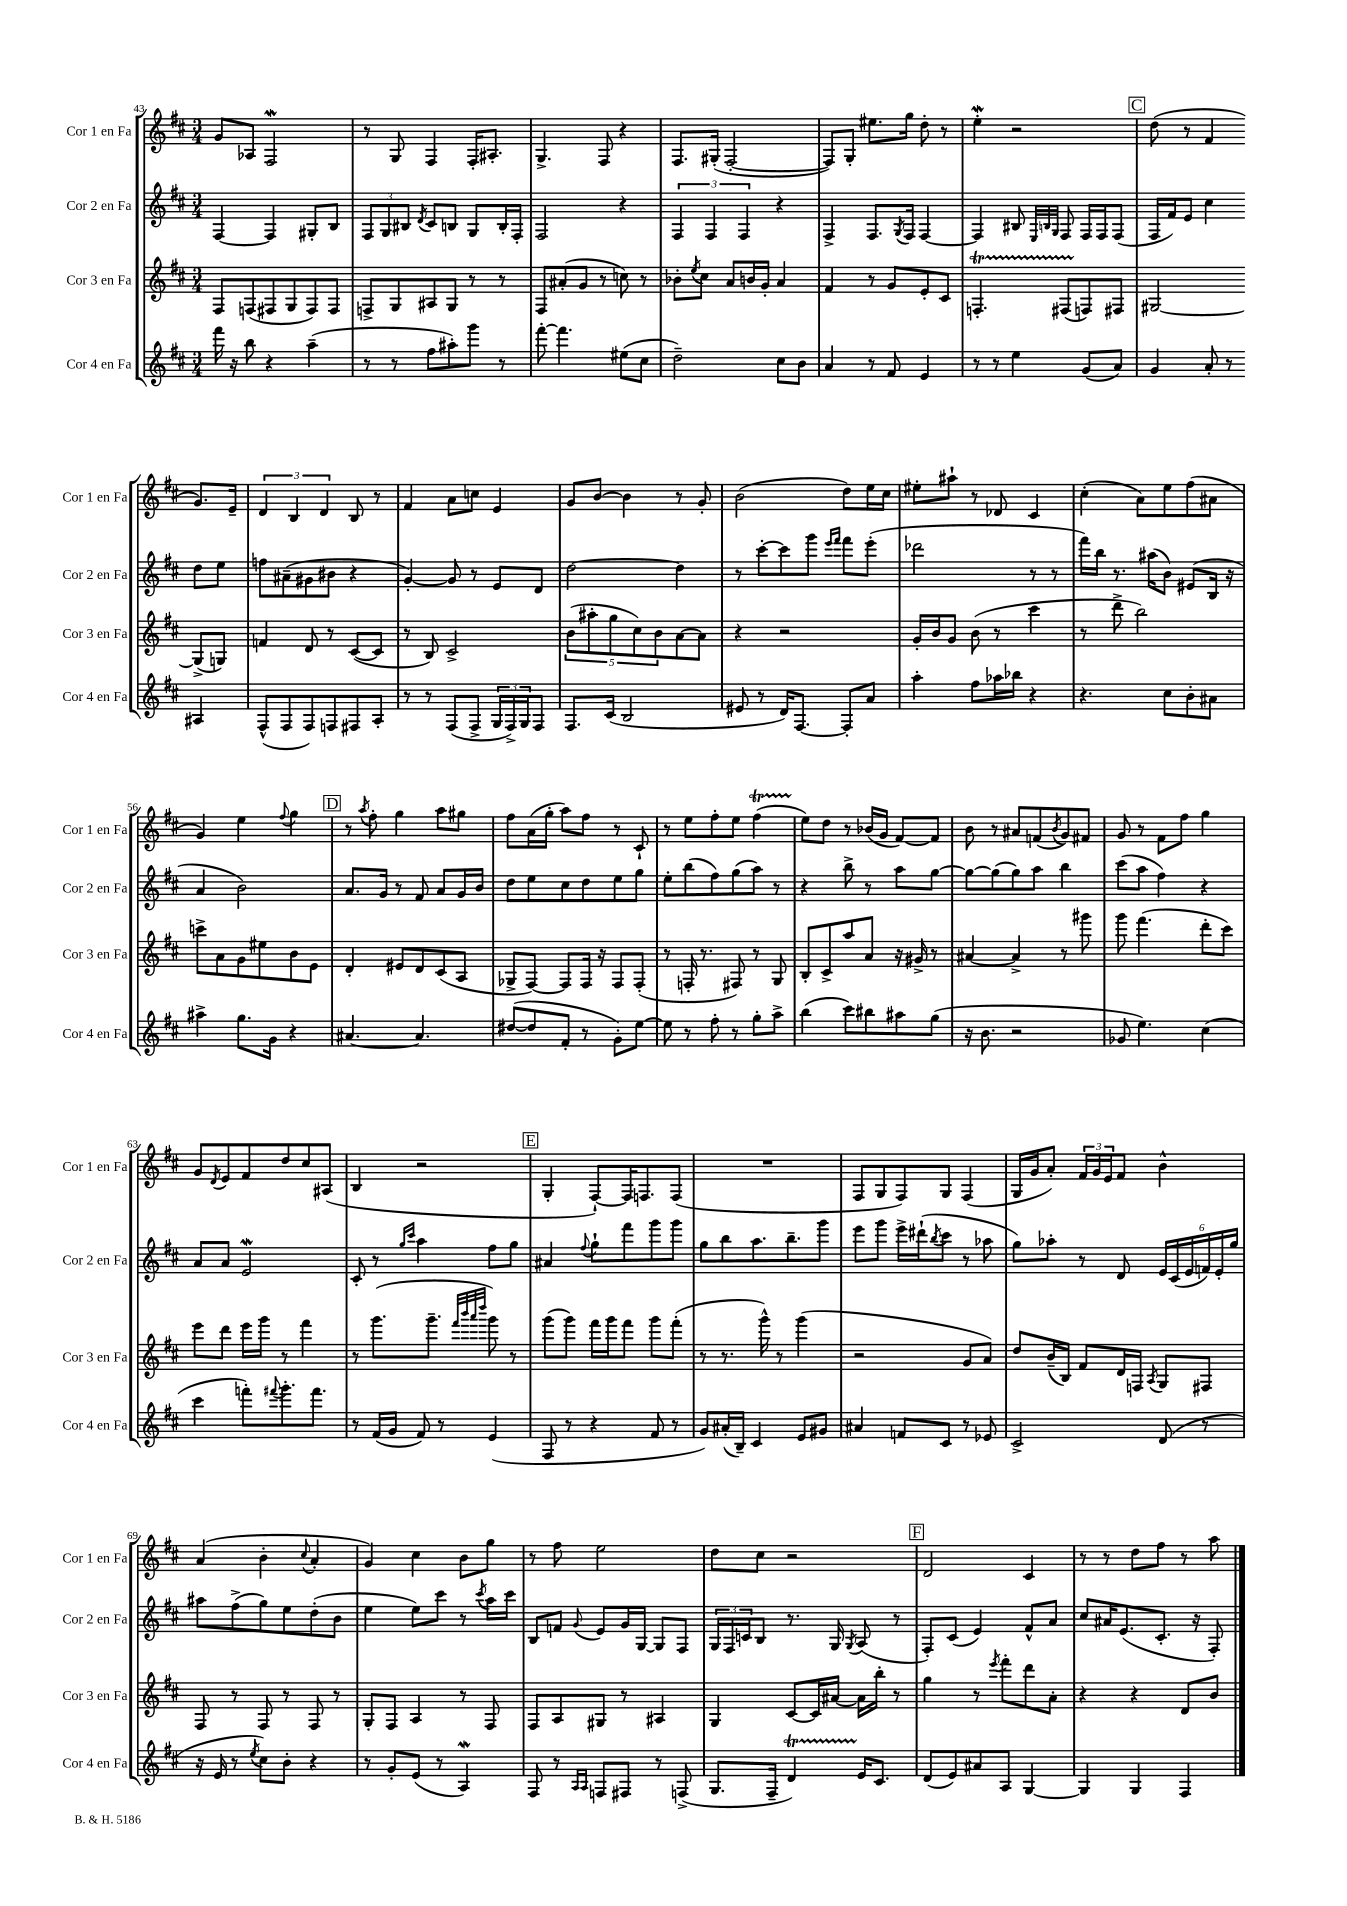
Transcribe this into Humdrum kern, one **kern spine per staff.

**kern	**kern	**kern	**kern
*staff4	*staff3	*staff2	*staff1
*clefG2	*clefG2	*clefG2	*clefG2
*k[f#c#]	*k[f#c#]	*k[f#c#]	*k[f#c#]
*M3/4	*M3/4	*M3/4	*M3/4
16fff#	8F#	[4F#	8g
16r	.	.	.
8bb	(8F	.	8A-
4r	8F#	4F#]	2F#
.	8G	.	.
(4aa~	8F#)	8G#'	.
.	8F#	8B	.
=	=	=	=
8r	8F^	12F#	8r
.	.	12G	.
8r	8G	.	8G
.	.	12B#	.
.	.	8qd	.
8ff#	8A#	8c#	4F#
8aa#')	8G	8B	.
8ggg	8r	8G	16F#'
.	.	.	8.A#'
8r	8r	16B'	.
.	.	16F#'	.
=	=	=	=
[8fff#'	8F#	2F#	4.G^
4.fff#]	(8a#'	.	.
.	8g	.	.
.	8r	.	8F#
(8ee#	8cc)	4r	4r
8cc#	8r	.	.
=	=	=	=
2dd~)	8b-'	6F#	8.F#
.	8qee	.	.
.	8cc#	.	.
.	.	6F#	.
.	.	.	(16G#'
.	8a	.	[2F#'
.	.	6F#	.
.	16b	.	.
.	16g'	.	.
8cc#	4a	4r	.
8b	.	.	.
=	=	=	=
4a	4f#	4F#^	8F#])
.	.	.	8G'
8r	8r	8.F#	8.ee#
8f#	8g	.	.
.	.	8qG	.
.	.	16F#	16gg
4e	8e'	[4F#	8dd'
.	8c#	.	8r
=	=	=	=
8r	4.F'	4F#]	4ee'
8r	.	.	.
4ee	.	8B#	2r
.	.	32qqE	.
.	.	32qqB	.
.	.	32qqG	.
.	(8F#	8F#	.
(8g	8F)	16F#	.
.	.	16F#	.
8a)	8F#	(8F#	.
=	=	=	=
4g	[2G#	16F#	(8dd
.	.	16f#)	.
.	.	8e	8r
8a'	.	4cc#	4f#
8r	.	.	.
4A#	(8G#^]	8dd	8.g)
.	8G)	8ee	.
.	.	.	16e~
=	=	=	=
(8F#^^	4f	8ff	6d
8F#	.	(8a#~	.
.	.	.	6B
8F#)	8d	8g#	.
.	.	.	6d
8F	8r	8b#	.
8F#	([8c#	4r	8B
8A'	8c#]	.	8r
=	=	=	=
8r	8r	[4g')	4f#
8r	8B)	.	.
(8F#	2c#^	8g]	8a
8F#^	.	8r	8cc
24G	.	8e	4e
24F#^)	.	.	.
24G	.	.	.
8F#	.	8d	.
=	=	=	=
8.F#	(10b	[2dd	8g
.	10aa#'	.	.
.	.	.	[8b
(16c#	.	.	.
.	10gg	.	.
2B	.	.	4b]
.	10cc#)	.	.
.	10b	.	.
.	[8a	4dd]	8r
.	8a]	.	8g'
=	=	=	=
8e#	4r	8r	(2b
8r	.	[8ccc#'	.
16d)	2r	8ccc#]	.
[8.F#	.	.	.
.	.	8ggg	.
.	.	16qqeee	.
.	.	16qqfff#	.
8F#']	.	8fff#	8dd)
8a	.	(8eee'	16ee
.	.	.	16cc#
=	=	=	=
4aa'	16g'	2ddd-	8ee#'
.	16b	.	.
.	8g	.	8aa#`
8ff#	(8b	.	8r
16aa-	8r	.	8d-
16bb-	.	.	.
4r	4ccc#	8r	4c#
.	.	8r	.
=	=	=	=
4.r	8r	16fff#)	(4cc#'
.	.	16bb	.
.	8ddd^	8.r	.
.	2bb)	.	8a)
.	.	(16aa#	.
8cc#	.	8b)	8ee
8b'	.	(8e#	(8ff#
8a#	.	16B	8a#
.	.	16r	.
=	=	=	=
4aa#^	8ccc^	4a	4g)
.	8a	.	.
8.gg	8g	2b)	4ee
.	8ee#	.	.
16g	.	.	.
.	.	.	8qqff#
4r	8b	.	4gg
.	8e	.	.
=	=	=	=
[4.a#	4d'	8.a	8r
.	.	.	8qaa
.	.	.	8ff#'
.	.	16g	.
.	8e#	8r	4gg
4.a#]	8d	8f#	.
.	(8c#	8a	8aa
.	8A	16g	8gg#
.	.	16b	.
=	=	=	=
([8dd#	8G-^	8dd	8ff#
8dd#]	[8F#)	8ee	(16a
.	.	.	16gg'
8f#'	8F#]	8cc#	8aa)
8r	16F#	8dd	8ff#
.	16r	.	.
8g')	8F#	8ee	8r
[8ee	(8F#'	8gg	8c#`
=	=	=	=
8ee]	8r	8ee'	8r
8r	16F'	(8bb	8ee
.	8.r	.	.
8ff#'	.	8ff#)	8ff#'
8r	8F#)	(8gg	8ee
8gg'	8r	8aa)	(4ff#
8aa^	8G	8r	.
=	=	=	=
(4bb	8B'	4r	8ee)
.	8c#^	.	8dd
8ccc#)	8aa	8bb^	8r
8bb#	8a	8r	(16b-
.	.	.	16g
8aa#	16r	8aa	[8f#)
.	16g#^	.	.
(8gg	8r	[8gg	8f#]
=	=	=	=
16r	[4a#	8gg_	8b
8.b	.	.	.
.	.	(8gg]	8r
2r	4a#^]	8gg)	8a#
.	.	8aa	(8f
.	.	.	8qb
.	8r	4bb	8g)
.	8ggg#	.	8f#
=	=	=	=
8g-	8ggg	(8ccc#	8g
4.ee)	(4.fff#	8aa	8r
.	.	4ff#)	8f#
.	.	.	8ff#
(4cc#	8ddd'	4r	4gg
.	8ccc#)	.	.
=	=	=	=
4ccc#	8eee	8a	8g
.	.	.	8qd
.	8ddd	8a	8e
8fff')	16eee	2e	8f#
.	16ggg	.	.
8qqfff#	.	.	.
8.ggg'	8r	.	8dd
.	4fff#	.	8cc#
8.fff#	.	.	.
.	.	.	(8A#
=	=	=	=
8r	8r	8c#'	4B
(16f#	(8.ggg	8r	.
16g	.	.	.
.	.	16qqgg	.
.	.	16qqccc#	.
8f#)	.	4aa	2r
.	8.ggg~	.	.
8r	.	.	.
.	32qqfff#	.	.
.	32qqbbb	.	.
.	32qqaaa	.	.
.	32qqdddd	.	.
(4e	8ggg)	8ff#	.
.	8r	8gg	.
=	=	=	=
8F#	(8ggg	4a#	4G'
8r	8ggg)	.	.
.	.	8qqff#	.
4r	16fff#	8gg`	[8F#`)
.	16ggg	.	.
.	8fff#	8fff#	16F#]
.	.	.	8.F
8f#	8ggg	8ggg	.
8r	(8fff#'	8ggg	(8F
=	=	=	=
8g)	8r	8gg	2.r
(16a#'	8.r	8bb	.
16B~)	.	.	.
4c#	.	8.aa	.
.	16ggg^^)	.	.
.	8r	.	.
.	.	8.bb~	.
8e	(4ggg	.	.
8g#	.	8ggg	.
=	=	=	=
4a#	2r	8eee	8F#
.	.	8ggg	8G
8f	.	16eee^	8F#)
.	.	(16ddd#`	.
.	.	8qbb	.
8c#	.	8ccc#	8G
8r	8g	8r	(4F#
8e-	8a)	8aa-	.
=	=	=	=
2c#^	8dd	8gg)	16G
.	.	.	16g
.	(16b~	8aa-'	8a')
.	16B)	.	.
.	8f#	8r	24f#
.	.	.	24g
.	.	.	24e
.	16d	8d	8f#
.	16F	.	.
.	8qA	.	.
(8d	8G	24e	4b^^
.	.	(24c#	.
.	.	24e	.
8r	8F#	24f)	.
.	.	24e'	.
.	.	24gg	.
=	=	=	=
16r	8F#	8aa#	(4a
16e	.	.	.
8r	8r	(8ff#^	.
8qee	.	.	.
8cc#)	8F#	8gg)	4b'
8b'	8r	8ee	.
.	.	.	8qqcc#
4r	8F#	(8dd'	4a'
.	8r	8b	.
=	=	=	=
8r	8G'	4ee	4g)
8g'	8F#	.	.
(8e	4A	8ee)	4cc#
8r	.	8ccc#	.
4A)	8r	8r	8b
.	.	8qccc#	.
.	8F#	16aa	8gg
.	.	16ccc#	.
=	=	=	=
8F#	8F#	8B	8r
8r	8A	8f	8ff#
16qqA	.	.	.
16qqA	.	8qqg	.
8F	8G#	8e	2ee
8F#	8r	16g	.
.	.	[16G	.
8r	4A#	8G]	.
(8F^	.	8F#	.
=	=	=	=
8.G	4G	24G	8dd
.	.	24F#	.
.	.	24c	.
.	.	8B	8cc#
16F#~	.	.	.
4d)	[8c#	8.r	2r
.	16c#]	.	.
.	[16a#	16G	.
.	.	8qG	.
16e	16a#]	(8A	.
8.c#	16bb'	.	.
.	8r	8r	.
=	=	=	=
(8d	4gg	8F#')	2d
8e)	.	(8c#	.
8a#	8r	4e)	.
.	8qeee	.	.
8A	8fff#'	.	.
[4G	8ddd	8f#^^	4c#
.	8a'	8a	.
=	=	=	=
4G]	4r	8cc#	8r
.	.	16a#	8r
.	.	(8.e	.
4G	4r	.	8dd
.	.	8.c#'	8ff#
4F#	8d	.	8r
.	.	16r	.
.	8b	8F#')	8aa
==	==	==	==
*-	*-	*-	*-
